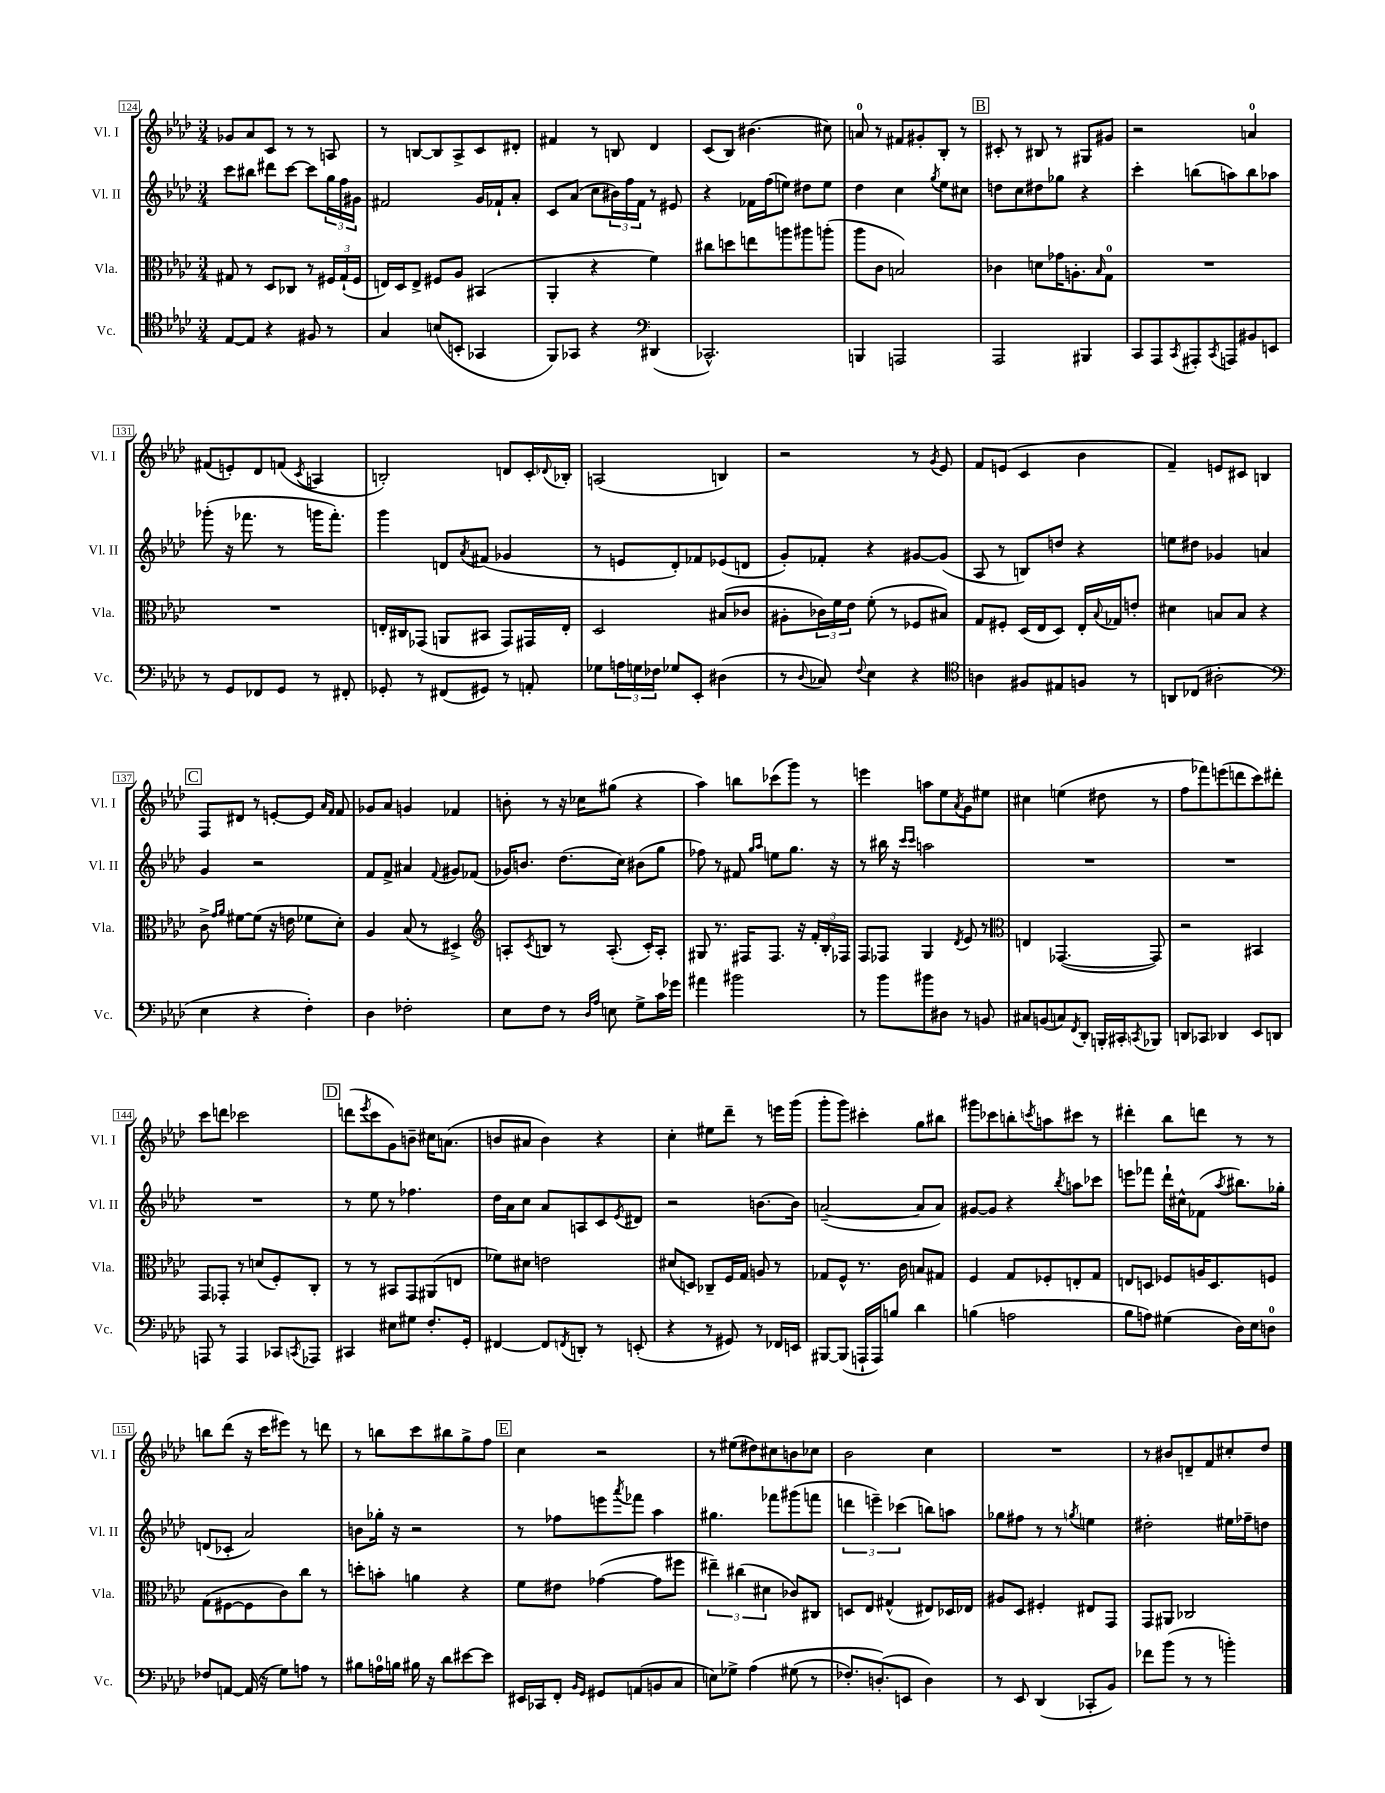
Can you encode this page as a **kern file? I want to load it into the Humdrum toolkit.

**kern	**kern	**kern	**kern
*staff4	*staff3	*staff2	*staff1
*clefC4	*clefC3	*clefG2	*clefG2
*k[b-e-a-d-]	*k[b-e-a-d-]	*k[b-e-a-d-]	*k[b-e-a-d-]
*M3/4	*M3/4	*M3/4	*M3/4
[8E-	8G#	8ccc	8g-
8E-]	8r	8bb#	8a-
4r	8D-	8ddd#	8c
.	8C-	[8ccc	8r
8F#	8r	8ccc]	8r
8r	24F#	24gg	8A
.	(24G#`	24ff	.
.	24F#	24g#	.
=	=	=	=
4G	16E)	2f#	8r
.	16D-	.	.
.	8E^	.	[8B
(8B	8F#	.	8B]
8BB'	8A-	.	8A-^
4GG-	(4BB#	16g	8c
.	.	16f-`	.
.	.	8a-'	8d#'
=	=	=	=
8FF)	4AA-'	8c	4f#
8GG-	.	(8a-	.
4r	4r	8cc	8r
.	.	24b#)	8B
.	.	24ff	.
.	.	24f	.
*clefF4	*	*	*
(4DD#	4f)	8r	4d-
.	.	8e#	.
=	=	=	=
2.CC-^^)	8cc#	4r	(8c
.	8dd	.	8B-)
.	8ee	16f-	(4.b#
.	.	(16ff	.
.	8aa	8ee)	.
.	8aa#	8dd#	.
.	(8aa'	8ee	8cc#)
=	=	=	=
4BBB	8aa-	4dd-	8a
.	8c	.	8r
2AAA	2B)	4cc	8f#
.	.	.	8g#'
.	.	8qgg	.
.	.	8ee-	8B-'
.	.	8cc#	8r
=	=	=	=
2AAA-	4c-	8dd	8c#'
.	.	8cc	8r
.	8d	8dd#	8B#
.	16g-	8gg-	8r
.	8.A'	.	.
4BBB#	.	4r	8G#
.	16qqB-	.	.
.	8G	.	8g#
=	=	=	=
8CC	2.r	4ccc'	2r
8AAA-	.	.	.
8qCC	.	.	.
8AAA#'	.	(8bb	.
8qCC	.	.	.
8AAA	.	8aa)	.
8BB#	.	8bb	4a
8EE	.	8aa-	.
=	=	=	=
8r	2.r	(8ggg-'	(8f#
8GG	.	16r	8e')
.	.	8.fff-	.
8FF-	.	.	8d-
8GG	.	8r	(8f
.	.	.	8qc
8r	.	16ggg	4A
.	.	8.fff-')	.
8FF#'	.	.	.
=	=	=	=
8GG-'	16E'	4ggg	2B')
.	16C#	.	.
8r	(8GG-	.	.
(8FF#	8AA	8d	.
.	.	8qa-	.
8GG#)	8BB#	(8f#	.
8r	8GG-)	4g-	8d
8AA'	16GG#	.	16c'
.	.	.	8qqd-
.	16E'	.	16B-'
=	=	=	=
8G-	2D-	8r	(2A
24A	.	8e	.
24G	.	.	.
24F-	.	.	.
8G-	.	8d-')	.
8EE-'	.	8f-	.
(4D#	(8B#	(8e-	4B)
.	8c-	8d	.
=	=	=	=
8r	8A#'	8g')	2r
8qqD-	.	.	.
8C-)	24c-)	8f-'	.
.	24f	.	.
.	24e-	.	.
8qqF	.	.	.
4E-	(8f'	4r	.
.	8r	.	.
4r	8F-	[8g#	8r
.	.	.	8qg
.	8B#)	(8g#]	8e-
=	=	=	=
*clefC4	*	*	*
4A	8G	8A-	8f
.	8F#'	8r	(8e
8F#	(16D-	8B)	4c
.	16E-	.	.
8E#	8D-)	8dd	.
8F	16E-'	4r	4b-
.	8qqB-	.	.
.	16G-	.	.
8r	8e'	.	.
=	=	=	=
8AA	4d#	8ee	4f~)
(8C-	.	8dd#	.
2A#'	8B	4g-	8e
.	8B	.	8c#
.	4r	4a	4B
=	=	=	=
*clefF4	*	*	*
4E-	8c^	4g	8F
.	16qqg	.	.
.	16qqa-	.	.
.	[8f#	.	8d#
4r	(8f#]	2r	8r
.	16r	.	[8e'
.	16e	.	.
4F')	8f-	.	8e]
.	.	.	16qqa-
.	.	.	16qqf
.	8d-')	.	8f
=	=	=	=
4D-	4A-	8f	8g-
.	.	8f^	8a-
2F-'	(8B-	4a#	4g
.	8r	.	.
.	.	8qqf	.
.	4D#^)	8g#	4f-
.	.	(8f-	.
=	=	=	=
*	*clefG2	*	*
8E-	8A'	16g-)	8b'
.	.	8.b	.
.	8qc	.	.
8F	8B	.	8r
8r	8r	(8.dd-	16r
.	.	.	16cc-
16qqD-	.	.	.
16qqA-	.	.	.
8E	(8.A'	.	(8gg#
.	.	16cc)	.
8G^	.	(8b#	4r
.	16c')	.	.
16c	8A'	8gg	.
16g-	.	.	.
=	=	=	=
4a#	8G#	8ff-)	4aa-)
.	8.r	8r	.
2b#	.	8f#	8bb
.	16F#	.	.
.	.	16qqgg	.
.	.	16qqaa-	.
.	8.F#	8ee	(8ccc-
.	.	8.gg	8ggg)
.	16r	.	.
.	24f'	.	8r
.	24B-'	.	.
.	.	16r	.
.	24F-	.	.
=	=	=	=
8r	8F	8r	4eee
8b-	8F-	16bb#	.
.	.	16r	.
.	.	16qqccc	.
.	.	16qqccc	.
8b#	4G	2aa	8aa
8D#	.	.	8ee-
.	8qd-	.	8qa-
8r	8e-	.	8g
8BB	8r	.	8ee#
=	=	=	=
*	*clefC3	*	*
8C#	4E	2.r	4cc#
(8BB	.	.	.
8C)	([4.GG-	.	(4ee
8qFF	.	.	.
8DD-'	.	.	.
16BBB'	.	.	8dd#
16CC#'	.	.	.
8qCC	.	.	.
8BBB-	8GG-])	.	8r
=	=	=	=
8DD	2r	2.r	8ff
8CC-	.	.	8fff-)
4DD-	.	.	(8eee
.	.	.	8ddd
8EE-	4BB#	.	8ccc)
8DD	.	.	8ddd#'
=	=	=	=
8AAA	8GG	2.r	8ccc
8r	8GG-'	.	8ddd
4AAA	8r	.	2ccc-
.	(8d	.	.
8CC-	8F')	.	.
8qCC	.	.	.
8AAA-	8C'	.	.
=	=	=	=
4CC#	8r	8r	(8ddd
.	.	.	8qeee-
.	8r	8ee-	8ccc
8E#	8BB#	8r	8g)
8G#	8GG	4.ff-	8b~
8.F'	(8AA#	.	16cc#
.	.	.	(8.a
.	8E	.	.
16GG'	.	.	.
=	=	=	=
[4FF#	8f-)	16dd-	8b
.	.	16a-	.
.	8d#	8cc	8a#
8FF#]	2e	8a-	4b)
8qFF	.	.	.
8DD'	.	8A	.
8r	.	8c	4r
.	.	8qe-	.
(8EE'	.	8d#	.
=	=	=	=
4r	(8d#	2r	4cc'
.	8D)	.	.
8r	8C-~	.	8ee#
8GG#)	16F	.	8ddd-~
.	16G	.	.
8r	8A	[8.b	8r
16FF-	8r	.	16eee
16EE	.	16b]	(16ggg
=	=	=	=
[8BBB#	8G-	([2a~	8ggg'
(8BBB#]	8F^^	.	8ggg)
16AAA`	8.r	.	4ccc#'
16AAA)	.	.	.
8B	.	.	.
.	16c	.	.
4d-	8B	8a]	8gg
.	8G#	8a)	8bb#
=	=	=	=
(4B	4F	[8g#	8ggg#
.	.	8g#]	8ccc-
2A	8G	4r	8bb'
.	.	.	8qccc
.	8F-'	.	8aa
.	.	8qbb-	.
.	8E'	8aa	8ccc#
.	8G	8ccc-	8r
=	=	=	=
8B-	8E	8eee	4ddd#'
8A)	8D	8fff-	.
(4G#	8F-	16ddd-`	8bb-
.	.	16cc#^^	.
.	16A	(8f-	8ddd
.	8.D	.	.
.	.	8qaa-	.
16D-)	.	8.bb#)	8r
16E-	.	.	.
8D	8F	.	8r
.	.	16gg-'	.
=	=	=	=
8F-	(8G	(8d	8bb
[8AA	[8F#	8c-'	(8ddd-
(16AA]	8F#]	2a-)	16r
16r	.	.	16ccc
8G)	8c)	.	8eee#)
8A	8cc	.	8r
8r	8r	.	8ddd
=	=	=	=
8B#	8dd'	8b	8r
16A	8b'	16gg-'	8bb
16B	.	16r	.
16B#	4a	2r	8ccc
16r	.	.	.
8d-	.	.	8bb#
[8e#	4r	.	8gg^
8e#]	.	.	8ff
=	=	=	=
16EE#	8f	8r	4cc
16CC-	.	.	.
8FF'	8e#	8ff-	.
16qqBB-	.	.	.
16qqGG	.	.	.
8GG#	([4g-	8eee	2r
.	.	8qaaa-	.
(8AA	.	8fff-	.
8BB	8g-]	4aa-	.
8C	8ff#	.	.
=	=	=	=
8E)	6ee#~)	4.gg#	8r
8G-^	.	.	(8ee#
.	(6cc#	.	.
&(4A-	.	.	8dd#)
.	6d#	.	.
.	.	8fff-	8cc#
(8G#	8c-)	(8ggg#	8b
8r	8C#	8fff	8cc-
=	=	=	=
8.F-')	8D	6ddd	2b-
.	8E-	.	.
.	.	6eee~)	.
(8.D'&)	.	.	.
.	(4G#^^	.	.
.	.	(6ccc-	.
8EE	.	.	.
4D)	8E#)	8bb)	4cc
.	16D-	8aa	.
.	16E-	.	.
=	=	=	=
8r	8A#	8gg-	2.r
8EE-	8D-	8ff#	.
(4DD-	4F#'	8r	.
.	.	8r	.
.	.	8qgg	.
8CC-'	8E#	4ee	.
8BB-)	8GG	.	.
=	=	=	=
8f-	8GG	2dd#'	8r
(8b-	8AA#	.	8b#
8r	2C-	.	8d~
8r	.	.	8f
4b')	.	16ee#	8cc#'
.	.	16ff-~	.
.	.	8dd	8dd-
==	==	==	==
*-	*-	*-	*-
